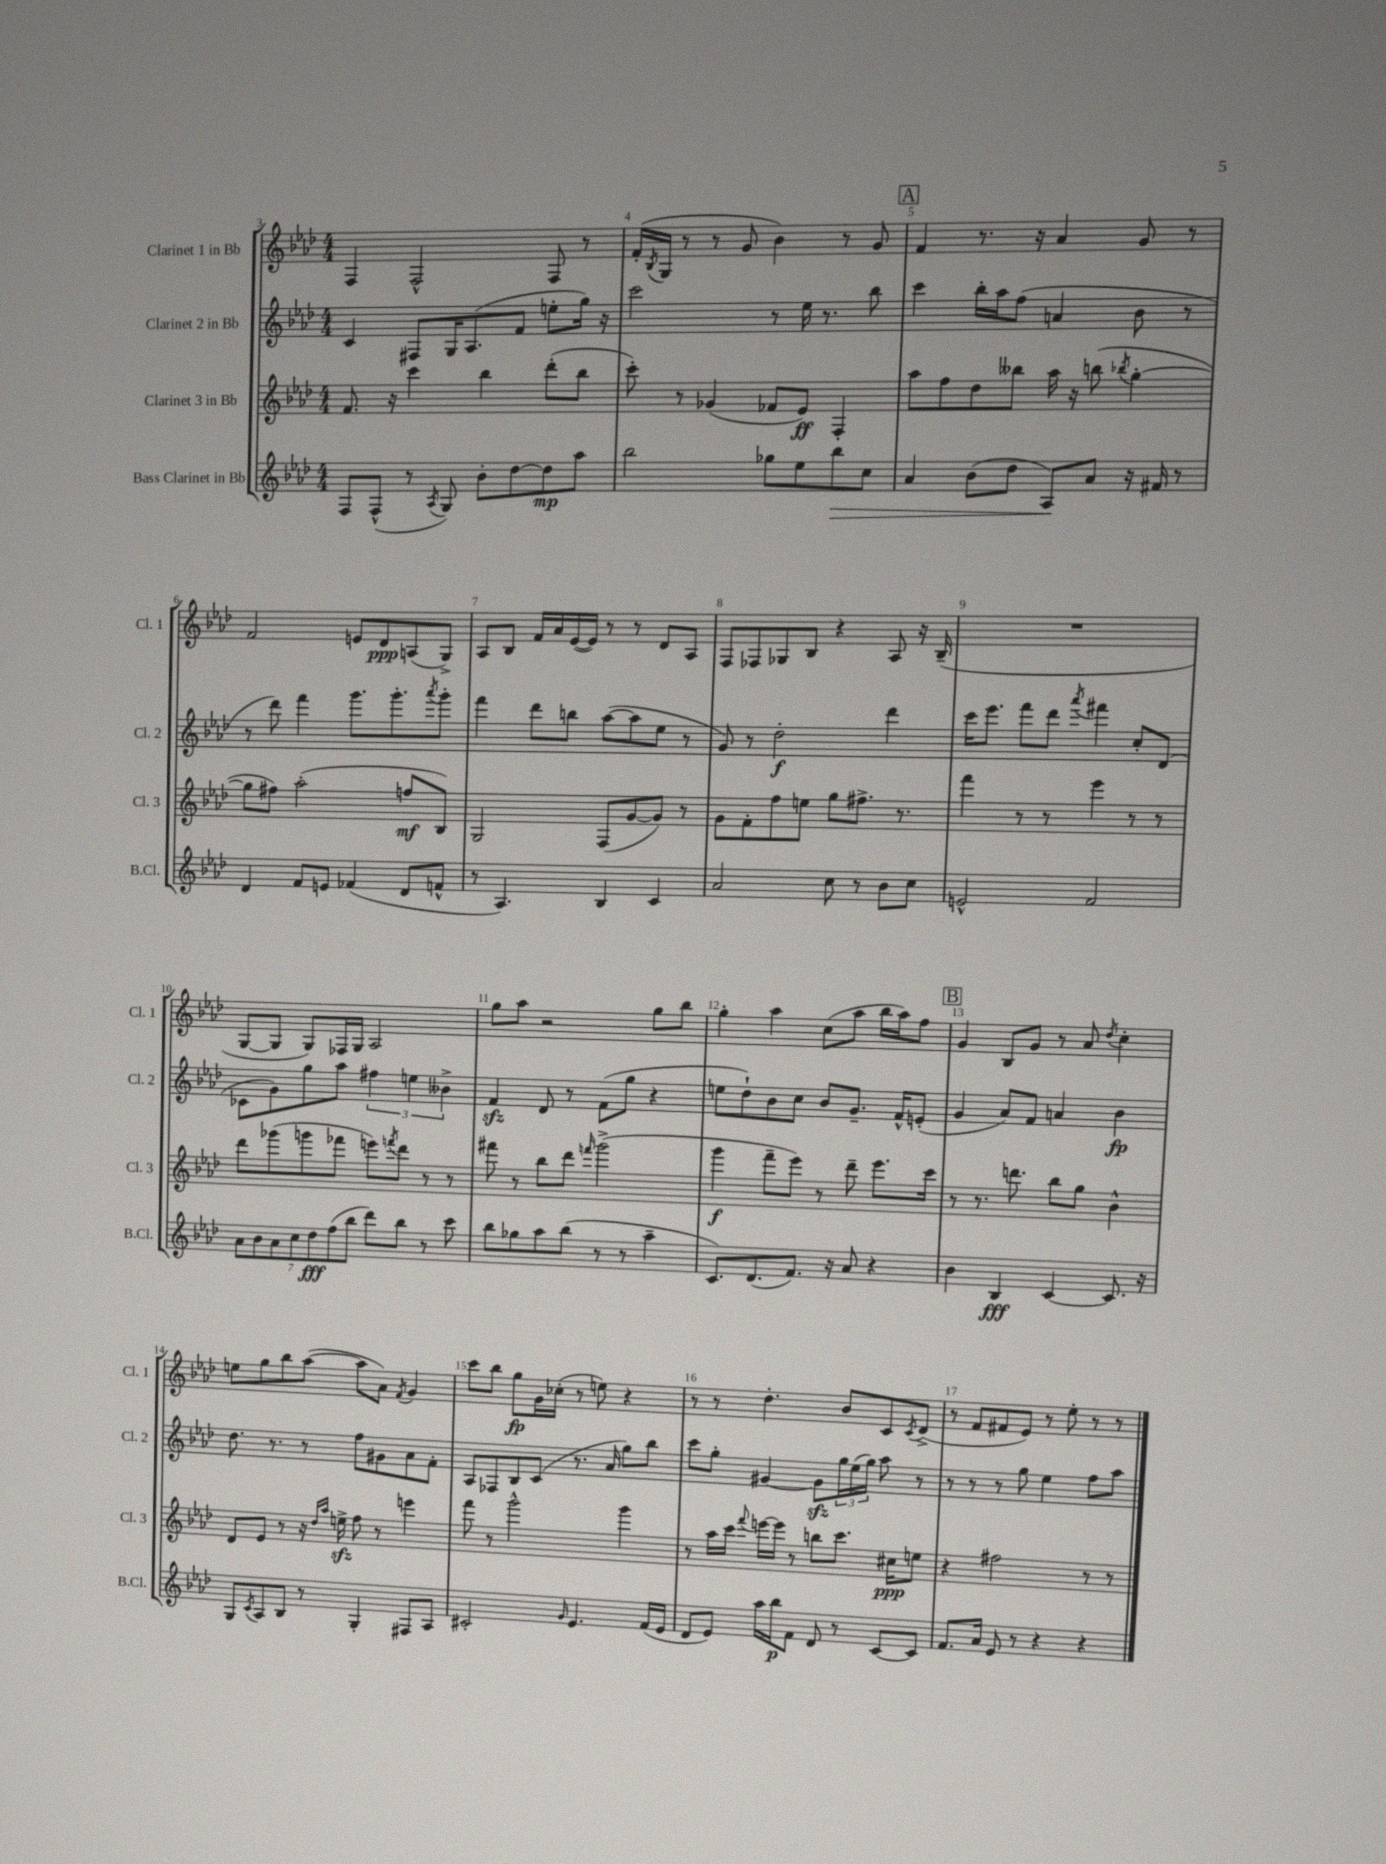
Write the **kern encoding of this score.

**kern	**dynam	**kern	**dynam	**kern	**dynam	**kern	**dynam
*part4	*part4	*part3	*part3	*part2	*part2	*part1	*part1
*staff4	*staff4	*staff3	*staff3	*staff2	*staff2	*staff1	*staff1
*I"Bass Clarinet in Bb	*	*I"Clarinet 3 in Bb	*	*I"Clarinet 2 in Bb	*	*I"Clarinet 1 in Bb	*
*I'B.Cl.	*	*I'Cl. 3	*	*I'Cl. 2	*	*I'Cl. 1	*
*clefG2	*	*clefG2	*	*clefG2	*	*clefG2	*
*k[b-e-a-d-]	*	*k[b-e-a-d-]	*	*k[b-e-a-d-]	*	*k[b-e-a-d-]	*
*M4/4	*	*M4/4	*	*M4/4	*	*M4/4	*
=3	=3	=3	=3	=3	=3	=3	=3
8F/L	.	8.f/	.	4c/	.	4F/	.
(8F^^/J	.	.	.	.	.	.	.
.	.	16r	.	.	.	.	.
8r	.	4ccc\	.	8F#X/L	.	2F^^/	.
8qA-/	.	.	.	.	.	.	.
8G/)	.	.	.	16G/K	.	.	.
.	.	.	.	(8.A-/	.	.	.
8b-'\L	.	4bb-\	.	.	.	.	.
[8dd-\	.	.	.	8f/J	.	.	.
8dd-\]	mp	(8ddd-'\L	.	8een'\L	.	8F/	.
8aa-\J	.	8bb-\J	.	16gg\Jk)	.	8r	.
.	.	.	.	16r	.	.	.
=4	=4	=4	=4	=4	=4	=4	=4
2bb-\	.	8ccc'\)	.	2ccc\	.	(16f'/LL	.
.	.	.	.	.	.	8qB-/	.
.	.	.	.	.	.	16G/JJ	.
.	.	8r	.	.	.	8r	.
.	.	(4g-X/	.	.	.	8r	.
.	.	.	.	.	.	8g/	.
8gg-X\L	.	8f-X/L	.	8r	.	4b-\)	.
8ee-\	.	8e-/J)	ff	16ee-\	.	.	.
.	.	.	.	8.r	.	.	.
!	!LO:HP:b	!	!	!	!	!	!
8bb-\	>	4F'/	.	.	.	8r	.
8cc\J	.	.	.	8bb-\	.	8g/	.
!!LO:REH:place=s1:t=A
=5	=5	=5	=5	=5	=5	=5	=5
4a-/	.	8aa-\L	.	4ccc\	.	4f/	.
.	.	8ff\	.	.	.	.	.
(8b-\L	.	8dd-\	.	16bb-'\LL	.	8.r	.
.	.	.	.	16aa-\J	.	.	.
8dd-\J	.	8bb--X\J	.	(8ff\J	.	.	.
.	.	.	.	.	.	16r	.
8A-/L)	.	16aa-\	.	4an/	.	4a-/	.
.	.	16r	.	.	.	.	.
8a-/J	]	(8bbn\	.	.	.	.	.
.	.	8qbb-X/	.	.	.	.	.
16r	.	[4gg'\	.	8b-\	.	8g/	.
16f#X/	.	.	.	.	.	.	.
8r	.	.	.	8r	.	8r	.
!!LO:LB:g=z
=6	=6	=6	=6	=6	=6	=6	=6
4d-/	.	8gg\L]	.	8r	.	2f/	.
.	.	8ff#X\J)	.	8ddd-\)	.	.	.
8f/L	.	(2aa-'\	.	4fff\	.	.	.
8en/J	.	.	.	.	.	.	.
(4f-X/	.	.	.	8.ggg\L	.	8en/L	.
.	.	.	.	.	.	8d-/	ppp
.	.	.	.	8.ggg'\	.	.	.
8d-/L	.	8ffn/L	mf	.	.	(8An/	.
.	.	.	.	8qaaa-/	.	.	.
8fn^^/J	.	8B-/J)	.	8ggg'\J	.	8G^/J)	.
=7	=7	=7	=7	=7	=7	=7	=7
8r	.	2G/	.	4fff\	.	8A-/L	.
4.A-/)	.	.	.	.	.	8B-/J	.
.	.	.	.	8ddd-\L	.	16f/LL	.
.	.	.	.	.	.	16a-/	.
.	.	.	.	8bbn\J	.	([16e-/	.
.	.	.	.	.	.	16e-/JJ])	.
4B-/	.	(8F/L	.	([8aa-\L	.	8r	.
.	.	[8g/	.	8aa-\]	.	8r	.
4c/	.	8g/J])	.	8ee-\J	.	8d-/L	.
.	.	8r	.	8r	.	8A-/J	.
=8	=8	=8	=8	=8	=8	=8	=8
2a-/	.	8g\L	.	8g/)	.	8F/L	.
.	.	8f'\	.	8r	.	8F-X/	.
.	.	8ff\	.	2dd-'\	f	8G-X/	.
.	.	8een\J	.	.	.	8B-/J	.
8cc\	.	8gg\L	.	.	.	4r	.
8r	.	8.ff#X^\J	.	.	.	.	.
8b-\L	.	.	.	4ddd-\	.	8A-/	.
.	.	8.r	.	.	.	.	.
8cc\J	.	.	.	.	.	16r	.
.	.	.	.	.	.	(16B-~/	.
=9	=9	=9	=9	=9	=9	=9	=9
2en^^/	.	4fff\	.	16ccc\KL	.	1r	.
.	.	.	.	8.eee-\J	.	.	.
.	.	8r	.	8fff\L	.	.	.
.	.	8r	.	8ddd-\J	.	.	.
.	.	.	.	8qaaa-/	.	.	.
2f/	.	4eee-\	.	4fff#X\	.	.	.
.	.	8r	.	8cc'/L	.	.	.
.	.	8r	.	(8d-/J	.	.	.
!!LO:LB:g=z
=10	=10	=10	=10	=10	=10	=10	=10
14a-\L	.	8ddd-\L	.	8c-X\L	.	[8G/L	.
14b-\	.	.	.	.	.	.	.
.	.	(8ggg-X\	.	8g\)	.	8G/J]	.
14a-\	.	.	.	.	.	.	.
14cc\	.	.	.	.	.	.	.
.	.	8gggn\	.	8gg\	.	8G/L)	.
14dd-\	fff	.	.	.	.	.	.
(14ff\	.	.	.	.	.	.	.
.	.	8fff-X\J	.	8aa-\J	.	16F-X/L	.
14bb-\J	.	.	.	.	.	.	.
.	.	.	.	.	.	16G/JJ	.
8ddd-\L)	.	8eeen\L)	.	6ff#X\	.	2A-/	.
.	.	8qfffn/	.	.	.	.	.
8bb-\J	.	8ddd-\J	.	.	.	.	.
.	.	.	.	6een\	.	.	.
8r	.	8r	.	.	.	.	.
.	.	.	.	6b--X^\	.	.	.
8ccc\	.	8r	.	.	.	.	.
=11	=11	=11	=11	=11	=11	=11	=11
8bb-\L	.	8fff#X\	.	4fzz/	.	8gg\L	.
8gg-X\	.	8r	.	.	.	8aa-\J	.
8aa-\	.	8bb-\L	.	8d-/	.	2r	.
(8bb-\J	.	8ddd-\J	.	8r	.	.	.
.	.	16qqfffn/	.	.	.	.	.
8r	.	(2ggg^\	.	(8f\L	.	.	.
8r	.	.	.	8gg\J	.	.	.
4aa-~\	.	.	.	4r	.	8gg\L	.
.	.	.	.	.	.	8bb-\J	.
=12	=12	=12	=12	=12	=12	=12	=12
8.c/L)	.	4ggg\	f	8een\L	.	4gg'\	.
.	.	.	.	8dd-`\)	.	.	.
(8.d-/	.	.	.	.	.	.	.
.	.	8fff~\L	.	8b-\	.	4aa-\	.
8.f/J)	.	8eee-\J)	.	8cc\J	.	.	.
.	.	8r	.	8b-/L	.	(8cc\L	.
16r	.	.	.	.	.	.	.
8a-/	.	8ddd-~\	.	8.g~/J	.	8aa-\J	.
4r	.	8.eee-\L	.	.	.	16bb-\LL	.
.	.	.	.	16f^^/KL	.	16aa-\J)	.
.	.	.	.	(8en'/J	.	8ff\J	.
.	.	16ccc\Jk	.	.	.	.	.
!!LO:REH:place=s1:t=B
=13	=13	=13	=13	=13	=13	=13	=13
4b-\	.	8r	.	4g/	.	4g/	.
.	.	8.r	.	.	.	.	.
4B-/	fff	.	.	8a-/L)	.	8B-/L	.
.	.	8.dddn\	.	.	.	.	.
.	.	.	.	8f/J	.	8g/J	.
[4c/	.	8bb-\L	.	4an/	.	8r	.
.	.	8gg\J	.	.	.	8a-/	.
.	.	.	.	.	.	8qdd-/	.
8.c/]	.	4b-^^\	.	4b-\	fp	4cc'\	.
16r	.	.	.	.	.	.	.
!!LO:LB:g=z
=14	=14	=14	=14	=14	=14	=14	=14
8G/L	.	8d-/L	.	8.dd-\	.	8een\L	.
8qc/	.	.	.	.	.	.	.
8A-/	.	8e-/J	.	.	.	8gg\	.
.	.	.	.	8.r	.	.	.
8B-/J	.	8r	.	.	.	8bb-\	.
8r	.	16r	.	8r	.	([8aa-\J	.
.	.	16qqdd-/LL	.	.	.	.	.
.	.	16qqaa-/JJ	.	.	.	.	.
.	.	16eenzz^\	.	.	.	.	.
4G'/	.	8ff\	.	8ff\L	.	8aa-\L]	.
.	.	8r	.	8g#X\	.	8a-\J)	.
.	.	.	.	.	.	8qf/	.
8F#X/L	.	4eeen\	.	8a-\	.	4g/	.
8A-/J	.	.	.	8f'\J	.	.	.
=15	=15	=15	=15	=15	=15	=15	=15
2c#X'/	.	8fff\	.	8A-/L	.	8ccc\L	.
.	.	8r	.	8F-X/	.	8bb-\J	.
.	.	2ggg^^\	.	8B-/	.	8gg\L	fp
.	.	.	.	(8c/J	.	16g\L	.
.	.	.	.	.	.	(16cc-X'\JJ	.
16qqg/	.	.	.	.	.	.	.
4.e-/	.	.	.	8.r	.	8r	.
.	.	.	.	.	.	8een\)	.
.	.	.	.	16a-/	.	.	.
.	.	4ggg\	.	8gg\L)	.	4r	.
(16f/LL	.	.	.	8bb-\J	.	.	.
16e-/JJ	.	.	.	.	.	.	.
=16	=16	=16	=16	=16	=16	=16	=16
8d-/L	.	8r	.	8ccc\L	.	8r	.
8e-/J)	.	16aa-\LL	.	8gg'\J	.	8r	.
.	.	16ccc\JJ	.	.	.	.	.
.	.	8qqfff/	.	.	.	.	.
16aa-\LL	.	[16eeen\LL	.	[4g#X/	.	4.dd-'\	.
16bb-\J	p	16eee\JJ]	.	.	.	.	.
8f\J	.	8r	.	.	.	.	.
8d-/	.	8bbn\L	.	8g#zz\L]	.	.	.
8r	.	8.ccc\J	.	24gg\L	.	8b-/L	.
.	.	.	.	(24ee-\	.	.	.
.	.	.	.	24gg\JJ)	.	.	.
[8c/L	.	.	.	8aa-\	.	8c/	.
.	.	16cc#X\KL	ppp	.	.	.	.
.	.	.	.	.	.	8qc/	.
8c/J]	.	8een\J	.	8r	.	(8d-^/J	.
=17	=17	=17	=17	=17	=17	=17	=17
8.f/L	.	4r	.	8r	.	8r	.
.	.	.	.	8r	.	8f/L	.
16a-/Jk	.	.	.	.	.	.	.
8e-/	.	2ff#X\	.	8r	.	8f#X/	.
8r	.	.	.	8gg\	.	8e-/J)	.
4r	.	.	.	4ee-\	.	8r	.
.	.	.	.	.	.	8ee-'\	.
4r	.	8r	.	8ff\L	.	8r	.
.	.	8r	.	8aa-\J	.	8r	.
==	==	==	==	==	==	==	==
*-	*-	*-	*-	*-	*-	*-	*-
